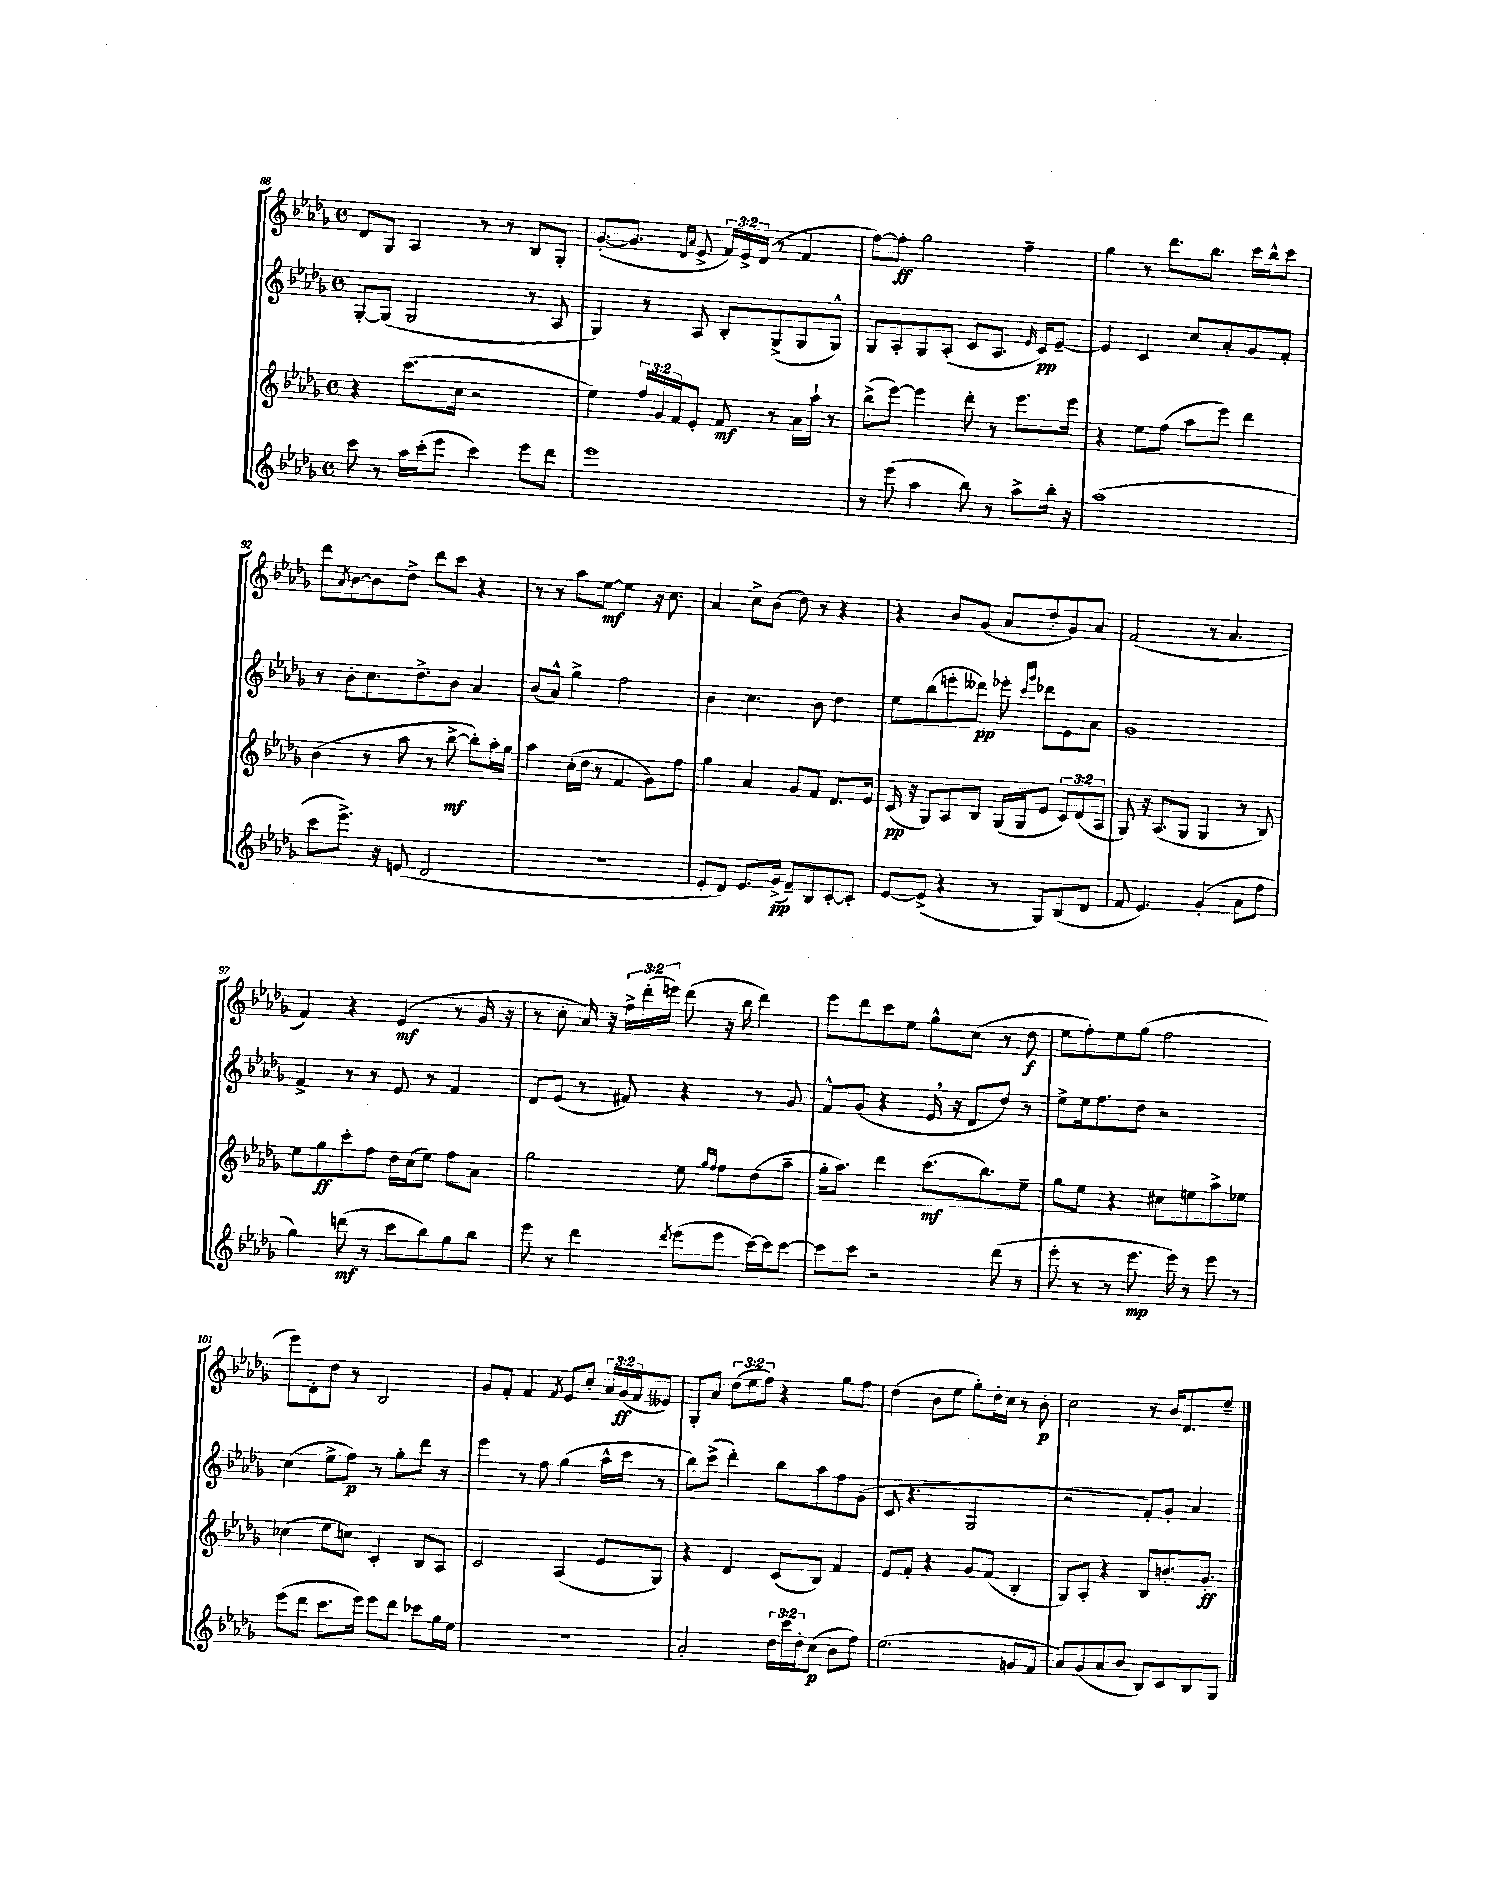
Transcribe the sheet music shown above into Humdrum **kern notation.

**kern	**kern	**kern	**kern
*staff4	*staff3	*staff2	*staff1
*clefG2	*clefG2	*clefG2	*clefG2
*k[b-e-a-d-g-]	*k[b-e-a-d-g-]	*k[b-e-a-d-g-]	*k[b-e-a-d-g-]
*M4/4	*M4/4	*M4/4	*M4/4
*met(c)	*met(c)	*met(c)	*met(c)
8ccc	4r	[8G-'	8d-
8r	.	(8G-]	8G-
16aa-	(8.ccc	2G-	4A-
(16ccc'	.	.	.
8eee-	.	.	.
.	16cc	.	.
4ccc)	2r	.	8r
.	.	.	8r
8eee-	.	8r	8B-
8ddd-	.	8A-	8G-'
=	=	=	=
1eee-	4ee-)	4G-)	([8.g-'
.	.	.	8.g-]
.	24ff	8r	.
.	24g-	.	.
.	24f	.	.
.	.	.	16qqd-
.	.	.	16qqa-
.	8e-'	8A-	8e-^
.	8f	8B-'	24f)
.	.	.	24e-^
.	.	.	(24d-
.	8r	(8G-^	8r
.	16a-	8G-	4f
.	16aa-`	.	.
.	8r	8G-^^)	.
=	=	=	=
8r	(8bb-^	8G-	[8ff)
(8eee-	[8eee-)	8A-'	8ff']
4aa-	4eee-]	8G-	2gg-
.	.	(8A-'	.
8bb-)	8ddd-'	8c	.
8r	8r	8.A-	.
8aa-^	8.eee-	.	4ff~
.	.	16qqe-	.
.	.	16c)	.
16bb-'	.	[8e-~	.
16r	16eee-	.	.
=	=	=	=
(1aa-	4r	4e-]	4gg-
.	8ee-	4c	8r
.	(8ff	.	8.ddd-
.	8aa-	8cc	.
.	.	.	8.bb-
.	8eee-)	8a-'	.
.	4ddd-	8g-	16ccc
.	.	.	16bb-^^
.	.	8f'	8ccc
=	=	=	=
8ccc	(4b-	8r	8ddd-
.	.	.	8qa-
8.eee-^)	.	8b-'	[8b-
.	8r	8.cc	8b-]
16r	.	.	.
(8e	8aa-	.	8dd-^
.	.	8.dd-^	.
2d-	8r	.	8ddd-
.	[8bb-^	8b-	8ccc
.	8bb-'])	4a-	4r
.	16aa-'	.	.
.	16gg-	.	.
=	=	=	=
1r	4aa-	(8b-	8r
.	.	8a-^^)	8r
.	(16cc'	4gg-^	8aa-
.	16dd-	.	.
.	8r	.	[8ee-
.	4f	2ff	4ee-]
.	8g-)	.	16r
.	.	.	8.cc
.	8ff	.	.
=	=	=	=
8e-'	4gg-	4b-	4a-
8d-)	.	.	.
8.e-	4a-	4.cc	8cc^
.	.	.	(8b-
(16g-^	.	.	.
8f~)	8g-	.	8dd-)
8B-	8f	8b-	8r
[8c'	8.d-	4dd-	4r
8c']	.	.	.
.	16e-	.	.
=	=	=	=
[8e-	(16c	8ee-	4r
.	16r	.	.
(8e-^]	8G-)	(8bb-	.
4r	8A-	8eee'	8b-
.	8B-	8ddd--)	(8g-
8r	(16G-	8eee-'	8a-
.	16G-	.	.
.	.	16qqccc	.
.	.	16qqggg-	.
8G-)	8e-	8ddd-	8dd-'
(8B-	12c)	8e-	8g-)
.	(12d-	.	.
8d-	.	8a-	8a-
.	12A-	.	.
=	=	=	=
8f	8G-)	1g-	(2f
4.e-)	16r	.	.
.	(8.A-	.	.
.	8G-	.	.
(4g-'	4G-	.	8r
.	.	.	4.a-
8a-	8r	.	.
8ff	8B-)	.	.
=	=	=	=
4gg-)	8ee-	4f^	4f)
.	8gg-	.	.
(8ddd	8ccc'	8r	4r
8r	8ff	8r	.
8ccc	16dd-	8e-	(4e-
.	(16cc	.	.
8bb-)	8ee-)	8r	.
8gg-	8ff	4f	8r
8bb-	8a-	.	16g-
.	.	.	16r
=	=	=	=
8eee-	2gg-	8d-	8r
8r	.	(8e-	8cc'
4ddd-	.	8r	16a-)
.	.	.	16r
.	.	8f#)	24ff^
.	.	.	(24ddd-'
.	.	.	24eee)
8qddd-	.	.	.
(8eee-	8ee-	4r	(8ddd-
.	16qqgg-	.	.
.	16qqff	.	.
8eee-	8ff	.	16r
.	.	.	16bb-
[16ccc)	(8dd-	8r	4ddd-)
16ccc]	.	.	.
[8ccc	8aa-~	8g-	.
=	=	=	=
8ccc]	16gg-'	8f^^	8eee-
.	8.aa-)	.	.
8ccc	.	(8g-	8ddd-
2r	4ddd-	4r	8ccc
.	.	.	8ee-
.	(8.ccc	16e-	8gg-^^
.	.	16r	.
.	.	8d-	(8cc
.	8.bb-)	.	.
(8ddd-	.	8dd-)	8r
8r	8ee-~	8r	8dd-
=	=	=	=
8eee-'	8gg-	8ee-^	8ee-
8r	8ee-	16ee-	8ff')
.	.	8.ff	.
8r	4r	.	8ee-
8.eee-	.	8dd-	(8gg-
.	8cc#	2r	2ff
16eee-)	.	.	.
8r	8ee	.	.
8eee-	8aa-^	.	.
8r	8ee-	.	.
=	=	=	=
(8eee-	(4cc-	(4cc	8eee-)
8ddd-	.	.	8d-'
8.ccc	8ee-	8ee-^	8dd-
.	8cc)	8ff)	8r
16eee-)	.	.	.
8eee-	4c'	8r	2B-
8ddd-	.	8gg-'	.
8ccc-	8B-	8ddd-	.
16gg-	8A-	8r	.
16ee-	.	.	.
=	=	=	=
1r	2c	4eee-	8g-
.	.	.	8f'
.	.	8r	4f
.	.	8ff	.
.	.	.	8qf
.	(4A-	(4gg-	8e-
.	.	.	8cc'
.	8e-	16aa-^^	24a-
.	.	.	(24g-
.	.	16ccc	.
.	.	.	24f
.	8G-)	8r	8e--)
=	=	=	=
2a-'	4r	8bb-)	8G-'
.	.	(8ccc^	8a-
.	4d-	4ddd-')	(12dd-
.	.	.	12ee-
.	.	.	12ff)
24dd-	(8c	8bb-	4r
24ccc	.	.	.
24dd-'	.	.	.
(8cc	8B-)	8aa-	.
8b-	4f	8ff	8gg-
8ff)	.	(8g-	8ff
=	=	=	=
(2.ee-	8e-	8c	(4dd-
.	8f'	4.r	.
.	4r	.	8b-
.	.	.	8ee-
.	8g-	2G-	8gg-')
.	(8f	.	16dd-'
.	.	.	16cc
8g	4B-'	.	8r
8f	.	.	8b-'
=	=	=	=
8a-)	8G-)	2r	2cc
(8g-	8A-'	.	.
8a-	4r	.	.
8b-	.	.	.
8B-)	8B-	8f')	8r
8c	8.b'	8g-'	16b-
.	.	.	8.d-
8B-	.	4a-	.
.	8.g-'	.	.
8G-	.	.	8ee-~
==	==	==	==
*-	*-	*-	*-
